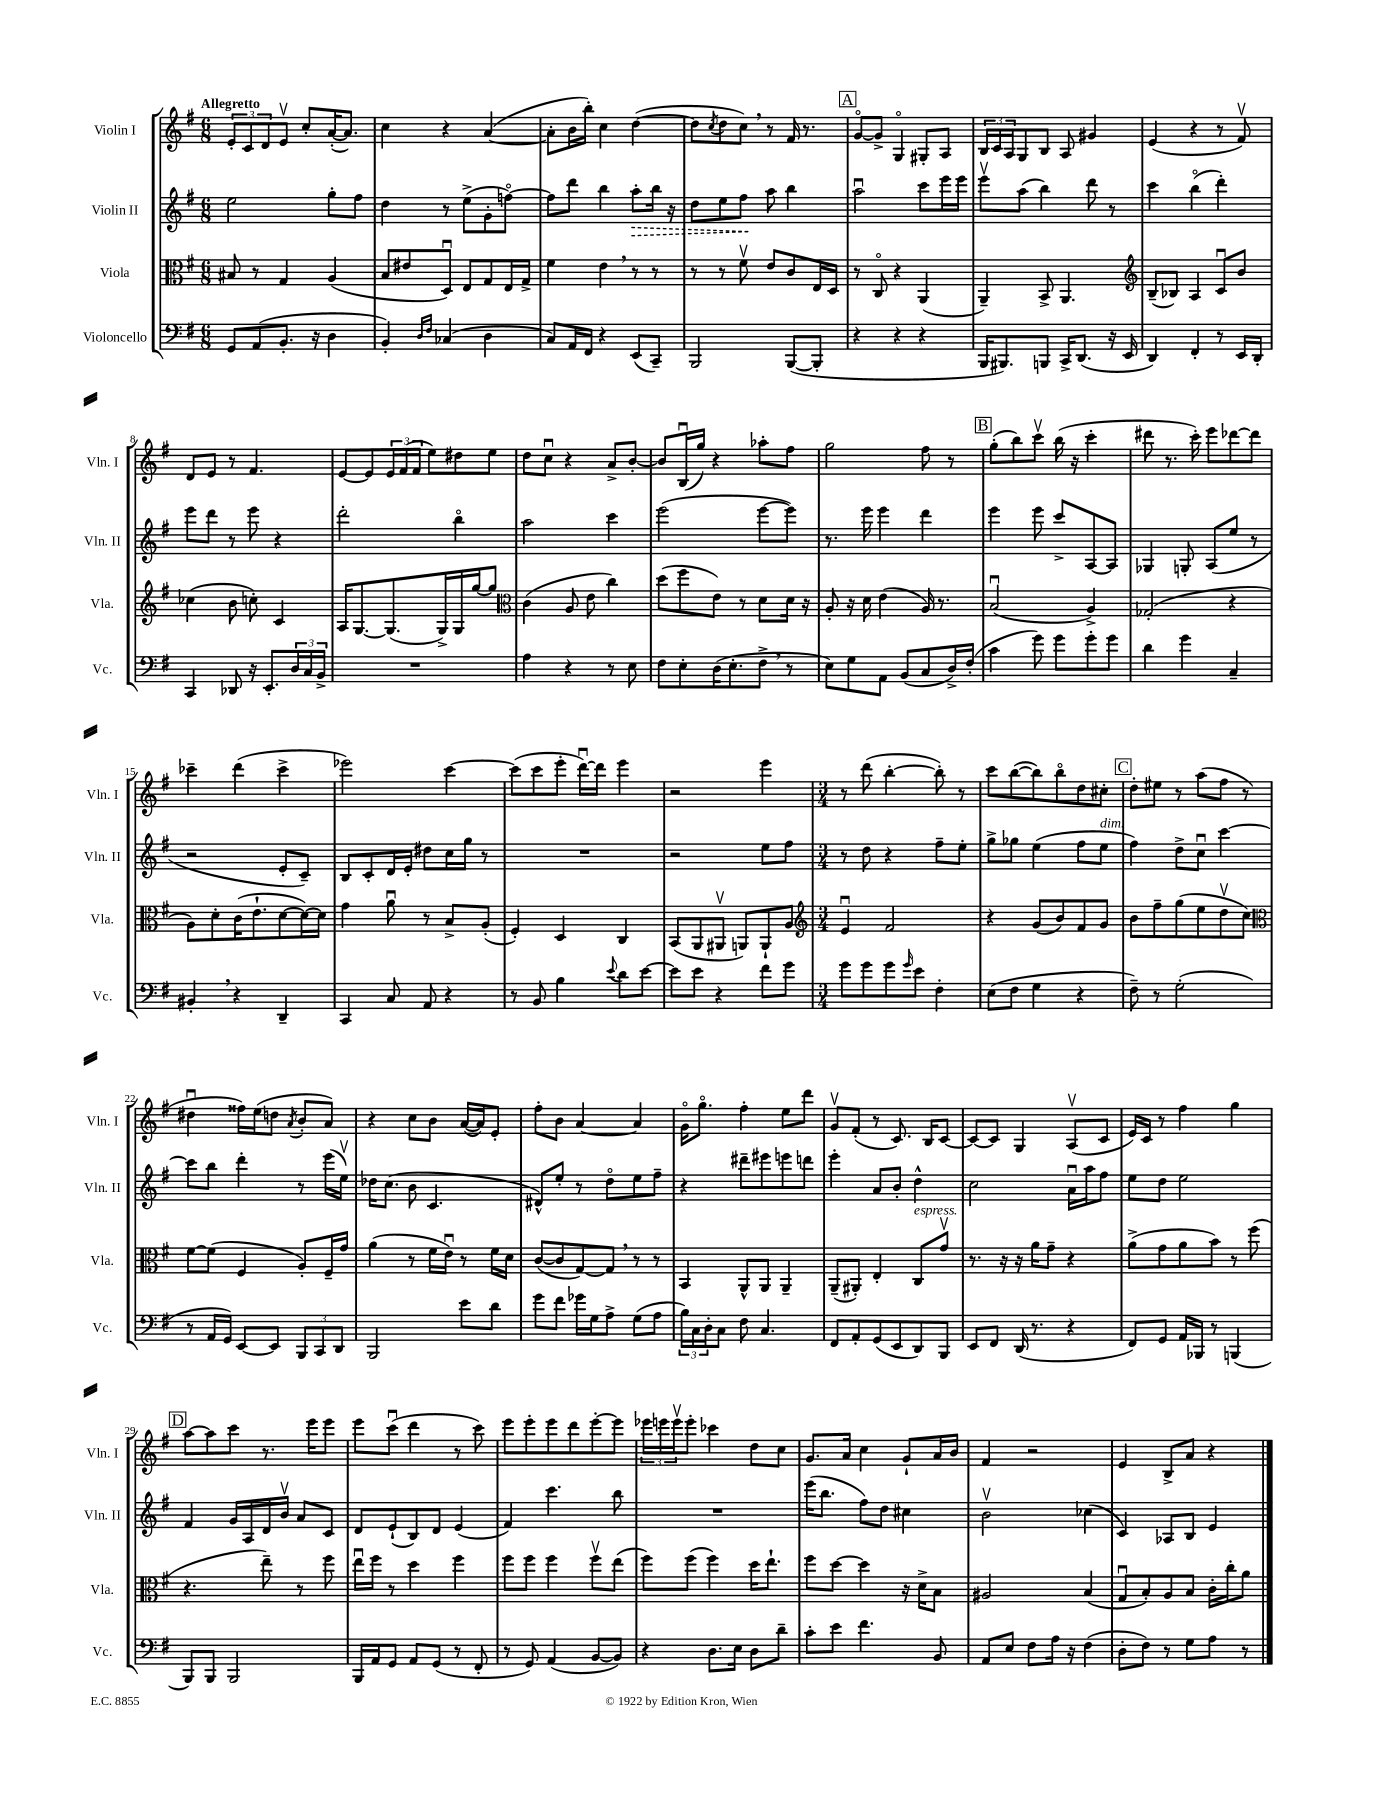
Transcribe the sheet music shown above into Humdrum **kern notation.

**kern	**kern	**kern	**kern
*staff4	*staff3	*staff2	*staff1
*clefF4	*clefC3	*clefG2	*clefG2
*k[f#]	*k[f#]	*k[f#]	*k[f#]
*M6/8	*M6/8	*M6/8	*M6/8
8GG/L	8B#/	2ee\	12e'/L
.	.	.	12c/
(8AA/	8r	.	.
.	.	.	12d/
8.BB'/J	4G/	.	8ev/J
.	.	.	8cc'/L
16r	.	.	.
4D\	(4A/	8gg'\L	([16a'/K
.	.	.	8.a/]J)
.	.	8ff#\J	.
=	=	=	=
4BB'/)	8B/L	4dd\	4cc\
.	8e#/	.	.
16qqD/LL	.	.	.
16qqF#/JJ	.	.	.
(4C-/	8Du/J)	8r	4r
.	8E/L	(8ee^\L	.
4D\	8G/	8g'\	([4a/
.	16E/L	[8ffo\J)	.
.	16G^/JJ	.	.
=	=	=	=
8C/L)	4f#\	8ff\]L	8a'\]L
16AA/L	.	8ddd\J	16b\L
16FF#/JJ	.	.	16bb'\JJ)
4r	4e\	4bb\	4cc\
(8EE/L	8r	8aa'\L	([4dd\
8CC~/J)	8r	16bb\Jk	.
.	.	16r	.
=	=	=	=
2BBB/	8r	8dd\L	8dd\]L
.	.	.	8qcc/
.	8r	8ee\	8dd\
.	8f#v\	8ff#\J	8cc\J)
.	8e/L	8aa\	8r
([8BBB/L	8c/	4bb\	16f#/
.	.	.	8.r
8BBB'/]J	16E/L	.	.
.	16D/JJ	.	.
=	=	=	=
4r	8r	2aau\	[8go/L
.	8Co/	.	8g^/]J
4r	4r	.	4Go/
4r	(4AA/	8ccc\L	8G#'/L
.	.	16eee\L	8A/J
.	.	16eee\JJ	.
=	=	=	=
16BBB/LK	4AA~/)	8eeev\L	24B/LL
.	.	.	24c/
8.BBB#/)	.	.	.
.	.	.	24A/J
.	.	(8aa\J	8G/
8BBB/J	8BB^/	4bb\)	8B/J
16CC^/LK	4.AA/	.	8A/
(8.DD/J	.	.	.
.	.	8ddd\	4g#/
16r	.	8r	.
16EE/	.	.	.
=	=	=	=
*	*clefG2	*	*
4DD/)	(8B~/L	4ccc\	(4e/
.	8B-/J)	.	.
4FF#'/	4A/	(4bbo\	4r
8r	8cu/L	4ddd'\)	8r
16EE/LL	8b/J	.	8f#v/)
16DD'/JJ	.	.	.
=	=	=	=
4CC/	(4cc-\	8eee\L	8d/L
.	.	8ddd\J	8e/J
8DD-/	8b\	8r	8r
16r	8cc'\)	8eee\	4.f#/
8.EE'/L	.	.	.
.	4c/	4r	.
24D/L	.	.	.
24C/	.	.	.
24BB^/JJ	.	.	.
=	=	=	=
2.r	16A/LK	2ddd'\	[8e/L
.	[8.G/	.	.
.	.	.	8e/]
.	(8.G/]	.	24e/L
.	.	.	(24f#/
.	.	.	24f#/JJ
.	.	.	8ee\L)
.	16G^/L)	.	.
.	16G/	4bbo\	8dd#\
.	[16gg/J	.	.
.	8gg/]J	.	8ee\J
=	=	=	=
*	*clefC3	*	*
4A\	(4c\	2aa\	8dd\L
.	.	.	8ccu\J
4r	8A/	.	4r
.	8e\	.	.
8r	4cc\)	4ccc\	8a^/L
8E\	.	.	[8b'/J
=	=	=	=
8F#\L	(8dd\L	(2eee\	8b/]L
8E'\	8ff#\	.	(16Bu/L
.	.	.	16gg/JJ)
(16D\K	8e\J)	.	4r
8.E'\	.	.	.
.	8r	.	.
8F#^\J	8d\L	[8eee\L	8aa-'\L
8r	16d\Jk	8eee\]J)	8ff#\J
.	16r	.	.
=	=	=	=
8E\L)	8A'/	8.r	2gg\
8G\	16r	.	.
.	16d\	16eee\	.
8AA\J	(4e\	4eee\	.
(8BB/L	.	.	.
8C/	16A/)	4ddd\	8ff#\
.	8.r	.	.
16D^/L)	.	.	8r
(16F#'/JJ	.	.	.
=	=	=	=
4c\	(2Bu/	4eee\	(8gg'\L
.	.	.	8bb\)
8g\)	.	8eee\	8cccv\J
8g\L	.	8ccc^/L	(16bb\
.	.	.	16r
8g'\	4A^/)	[8A/	4ccc'\
8g\J	.	8A/]J	.
=	=	=	=
4d\	(2G-'/	4G-/	8ddd#\
.	.	.	8.r
4g\	.	8G'/	.
.	.	.	16ccc'\)
.	.	(8A/L	8eee\L
4C~/	4r	8ee/J	[8ddd-\
.	.	8r	8ddd-\]J
=	=	=	=
4BB#'/	8A\L)	2r	4ccc-~\
.	8d'\	.	.
4r	(16c\K	.	(4ddd\
.	8.e`\	.	.
4DD~/	[8d\	8e'/L	4ccc-^\
.	16d\_L)	8c~/J)	.
.	16d\]JJ	.	.
=	=	=	=
4CC/	4g\	8B/L	2eee-\)
.	.	8c'/	.
8C/	8au\	16d/L	.
.	.	16e'/JJ	.
8AA/	8r	8dd#\L	.
4r	8B^/L	16cc\L	[4ccc\
.	.	16gg\JJ	.
.	(8A'/J	8r	.
=	=	=	=
8r	4F#'/)	2.r	(8ccc\]L
8BB/	.	.	8ccc\
4B\	4D/	.	8eee'\J
.	.	.	[16dddu\LL)
.	.	.	16ddd\]JJ
8qqe/	.	.	.
8d\L	4C/	.	4eee\
[8e\J	.	.	.
=	=	=	=
8e\]L	(8BB/L	2r	2r
8e\J	8AA/	.	.
4r	8AA#v/J	.	.
.	8AA/L)	.	.
8f#\L	8AA`/	8ee\L	4eee\
8g\J	8A/J	8ff#\J	.
=	=	=	=
*	*clefG2	*	*
*M3/4	*M3/4	*M3/4	*M3/4
8g\L	4eu/	8r	8r
8g\	.	8dd\	(8ddd\
8g\	2f#/	4r	[4bb'\
16qqg/	.	.	.
8e\J	.	.	.
4F#'\	.	8ff#~\L	8bb'\])
.	.	8ee'\J	8r
=	=	=	=
(8E\L	4r	8gg^\L	8ccc\L
8F#\J	.	8gg-\J	([8bb\
4G\	(8g/L	(4ee\	8bb\])
.	8b/)	.	8bbo\
4r	8f#/	8ff#\L	8dd\
.	8g/J	8ee\J	8cc#'\J
=	=	=	=
8F#~\)	8b\L	4ff#\)	8dd'\L
8r	8ff#~\	.	8ee#\J
(2G'\	(8gg\	8dd^\L	8r
.	8ee\	8ccu\J	(8aa\L
.	8ddv\	[4ccc\	8ff#\J
.	8cc\J)	.	8r
=	=	=	=
*	*clefC3	*	*
8r	[8f#\L	8ccc\]L	4dd#u\
16AA/LL	(8f#\]J	8bb\J	.
16GG/JJ)	.	.	.
[8EE/L	4F#/	4ddd'\	16ff##\LL)
.	.	.	(16ee\J
8EE/]J	.	.	8dd\J
.	.	.	8qa/
12BBB/L	8A'/L)	8r	8b'/L
12CC/	.	.	.
.	16F#~/L	(16eee\LL	8a/J)
12DD/J	.	.	.
.	16g/JJ	16eev\JJ)	.
=	=	=	=
2BBB/	(4a\	16dd-\LK	4r
.	.	(8.cc\J	.
.	8r	8b\	8cc\L
.	16f#\LL	4.c/	8b\J
.	16eu\JJ)	.	.
8e\L	8r	.	([16a/LL
.	.	.	16a/]J)
8d\J	16f#\LL	.	8e'/J
.	16d\JJ	.	.
=	=	=	=
8g\L	([8c/L	8d#^^/L)	8ff#'\L
8f#\J	8c/]	8ee'/J	8b\J
16g-\LL	[8G/)	8r	[4a/
16G\J	.	.	.
8A^\J	8G/]J	8ddo\L	.
(8G\L	8r	8ee\	4a/]
8A\J	8r	8ff#~\J	.
=	=	=	=
24B\LL)	4BB/	4r	16go\LK
24C\	.	.	.
.	.	.	8.ggo\J
24D'\J	.	.	.
8C\J	.	.	.
8F#\	8AA^^/L	8ddd#~\L	4ff#'\
4.C/	8AA/J	8eee#\	.
.	4AA~/	8eee\	8ee\L
.	.	8ddd\J	8ddd\J
=	=	=	=
8FF#/L	(8AA~/L	4eee'\	8gv/L
8AA'/	8AA#'/J)	.	(8f#'/J
(8GG/	4E'/	8a/L	8r
8EE/	.	8b'/J	8.c/)
8DD/)	8C/L	4dd^^\	.
.	.	.	16B/LK
8BBB/J	8gv/J	.	[8c/J
=	=	=	=
8EE/L	8.r	2cc\	8c/_L
8FF#/J	.	.	8c/]J
.	16r	.	.
(16DD/	16r	.	4G/
8.r	16a\LK	.	.
.	8g~\J	.	.
4r	4r	16au\LL	(8Av/L
.	.	16aa\J	.
.	.	8ff#\J	8c/J
=	=	=	=
8FF#/L)	(8a^\L	8ee\L	16e/LL)
.	.	.	16c/JJ
8GG/J	8g\	8dd\J	8r
16AA/LL	8a\	2ee\	4ff#\
16BBB-/JJ	.	.	.
8r	8b\J)	.	.
(4BBB/	8r	.	4gg\
.	(8ff#\	.	.
=	=	=	=
8BBB/L)	4.r	4f#/	[8aa\L
8BBB/J	.	.	8aa\]
2BBB/	.	16g/LL	8ccc\J
.	.	16A/	.
.	8ee~\)	16d/	8.r
.	.	16bv/JJ	.
.	8r	8a/L	.
.	.	.	16eee\LK
.	8ff#\	8c/J	8eee\J
=	=	=	=
16BBB/LL	16eeu\LL	8d/L	8eee\L
16AA/J	16ff#\JJ	.	.
8GG/J	8r	(8e`/	(8cccu\J
8AA/L	4dd\	8B/)	4ddd\
(8GG/J	.	8d/J	.
8r	4ff#\	(4e/	8r
8FF#'/	.	.	8ccc\)
=	=	=	=
8r	8ff#\L	4f#/)	8eee\L
8GG/)	8ff#\J	.	8eee'\
(4AA/	4ff#\	4.ccc\	8eee\
.	.	.	8ddd\
[8BB/L	8ff#v\L	.	[8eee'\
8BB/]J)	(8ee\J	8bb\	8eee\]J
=	=	=	=
4r	8ff#\L)	2.r	24eee-\LL
.	.	.	24eee\
.	.	.	24eeev\J
.	(8ff#\J	.	8eee'\J
8.D\L	4ff#\)	.	4ccc-\
16E\Jk	.	.	.
8D\L	16dd\LK	.	8dd\L
.	8.ee`\J	.	.
8d~\J	.	.	8cc\J
=	=	=	=
8c'\L	8ff#\L	(16eee\LK	8.g/L
.	.	8.bb\J	.
8e\J	[8dd\J	.	.
.	.	.	16a/Jk
4.f#\	4dd\]	8ff#\L)	4cc\
.	.	8dd\J	.
.	16r	4cc#\	8g`/L
.	16d^\LK	.	.
8BB/	8B\J	.	16a/L
.	.	.	16b/JJ
=	=	=	=
8AA/L	2A#/	2bv\	4f#/
8E/J	.	.	.
8F#\L	.	.	2r
16A\Jk	.	.	.
16r	.	.	.
(4F#\	(4B/	(4cc-\	.
=	=	=	=
8D'\L	8Gu/L	4c/)	4e/
8F#\J)	8B'/)	.	.
8r	8A/	8A-/L	8B^/L
8G\L	8B/J	8B/J	8a/J
8A\J	16c'\LL	4e/	4r
.	16cc'\J	.	.
8r	8a\J	.	.
==	==	==	==
*-	*-	*-	*-
